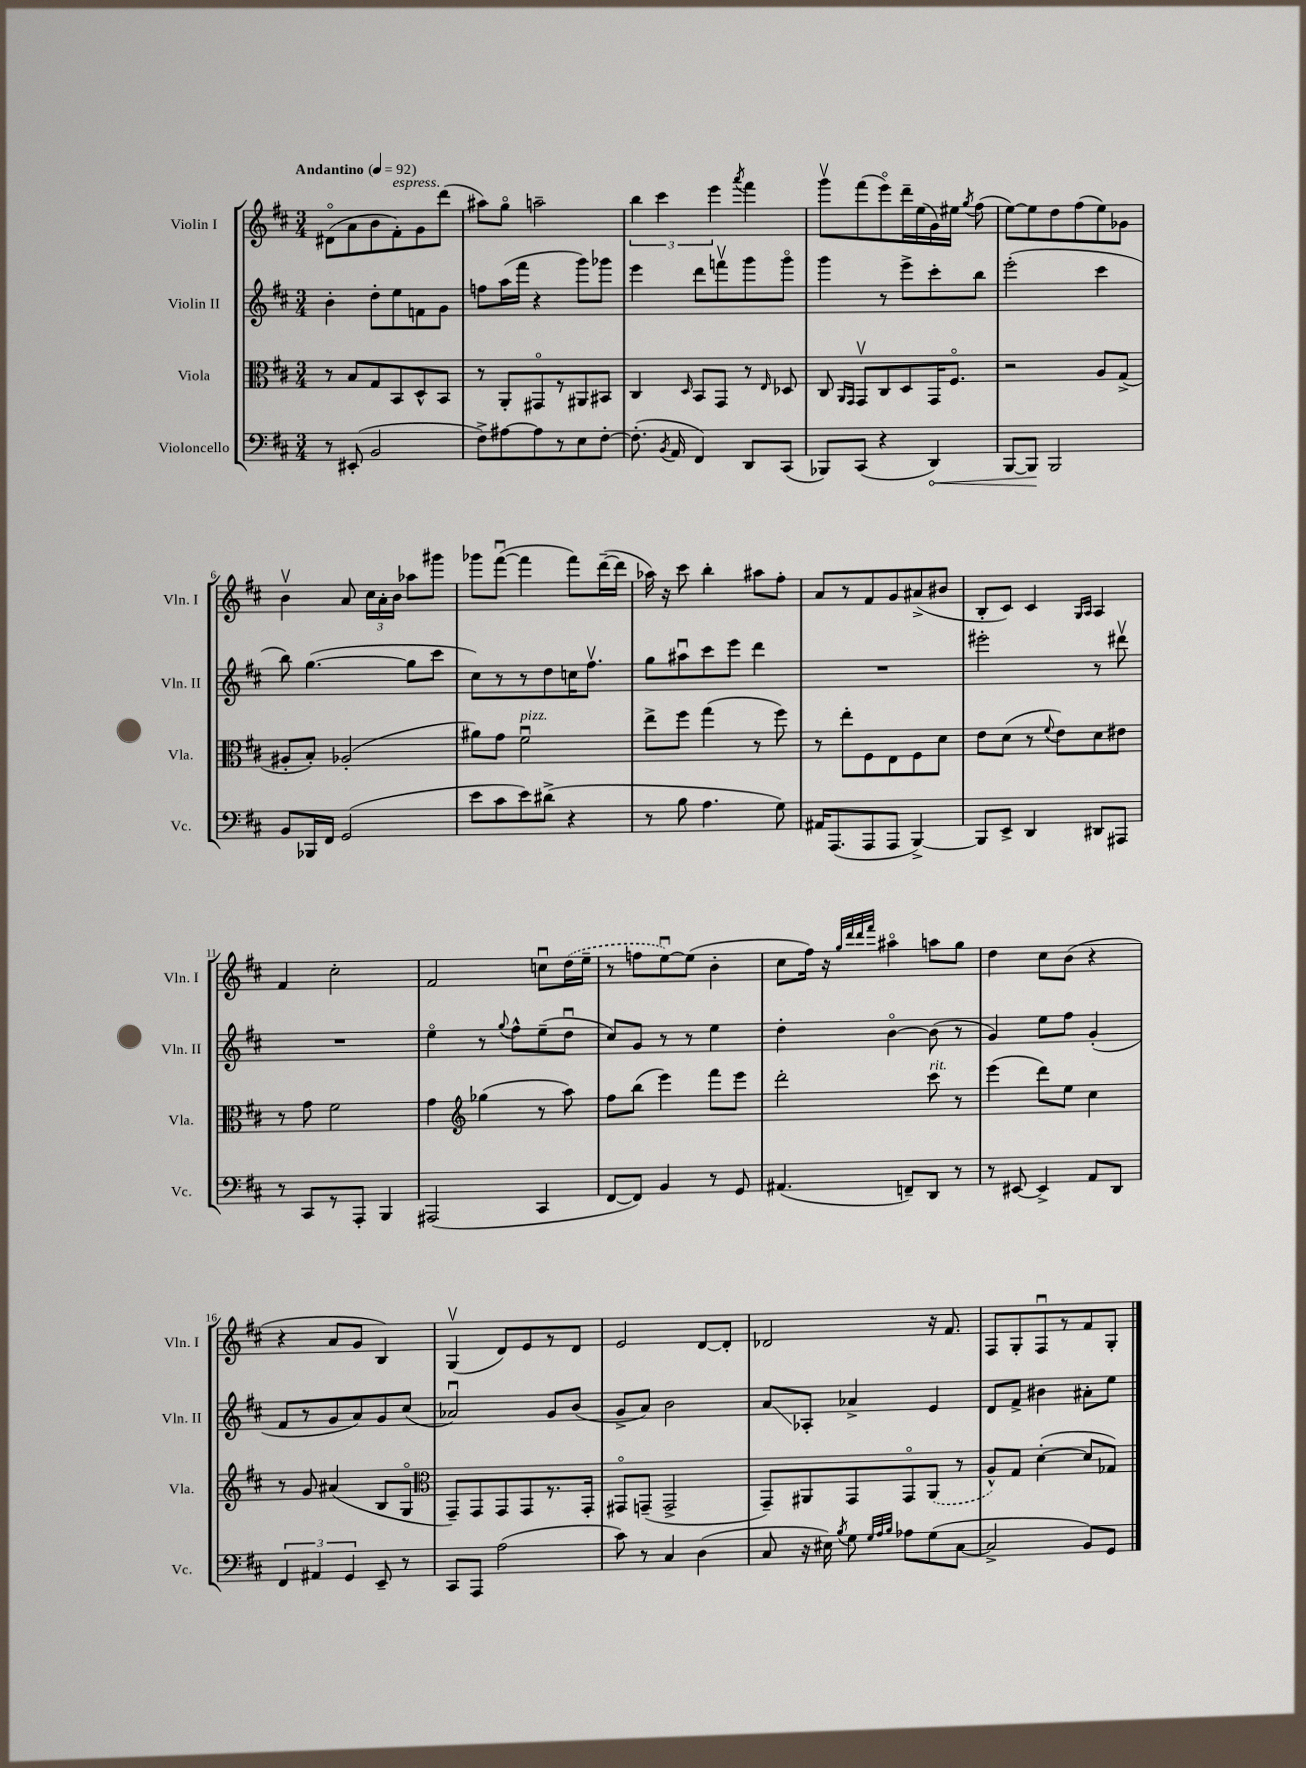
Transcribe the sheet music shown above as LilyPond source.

<<
\new StaffGroup <<
\new Staff = "s0" \with { instrumentName = "Violin I" shortInstrumentName = "Vln. I" } {
    \clef treble \key d \major \numericTimeSignature \time 3/4 \tempo "Andantino" 4 = 92
    \autoBeamOff dis'8[\flageolet( a'8 b'8 fis'8-.^\markup { \italic "espress." }) g'8 d'''8]( |
    ais''8[) g''8]\flageolet a''2-- |
    \tuplet 3/2 { b''4 cis'''4 e'''4 } \acciaccatura { a'''8 } fis'''4 |
    g'''8[\upbow fis'''8( e'''8\flageolet) d'''16-- e''16( g'16) eis''16] \acciaccatura { g''8 } fis''8( |
    e''8[~) e''8 d''8 fis''8( e''8) ges'8] |
    b'4\upbow a'8 \tuplet 3/2 { cis''16[ a'16-. b'16] } aes''8[ gis'''8] |
    ges'''8[ fis'''8]~\downbow( fis'''4 fis'''8[) d'''16~--( d'''16] |
    aes''16) r16 cis'''8 b''4-. ais''8[ fis''8]-. |
    a'8[ r8 fis'8 g'8 ais'8->( bis'8] |
    b8[-. cis'8]) cis'4 \grace { g16[ a16] } a4 |
    fis'4 cis''2-. |
    fis'2 c''8[\downbow \once \slurDashed d''16( e''16]-- |
    r8 f''8[ e''8~\downbow) e''8]( b'4-. |
    cis''8[ fis''16]) r16 \grace { g''32[ d'''32 d'''32 fis'''32] } ais''4\flageolet a''8[ g''8] |
    d''4 cis''8[ b'8]( r4 |
    r4 a'8[ g'8] b4) |
    g4\upbow( d'8[) e'8 r8 d'8] |
    e'2 d'8[~ d'8]-. |
    des'2 r16 fis'8. |
    fis8[ g8-. fis8\downbow r8 fis'8 g8]-. \bar "|." |
}
\new Staff = "s1" \with { instrumentName = "Violin II" shortInstrumentName = "Vln. II" } {
    \clef treble \key d \major \numericTimeSignature \time 3/4
    \autoBeamOff b'4-. d''8[-. e''8 f'8 g'8] |
    f''8[ a''16( fis'''16] r4 g'''8[) ges'''8] |
    e'''4 d'''8[ f'''8\upbow g'''8 g'''8]\flageolet |
    g'''4 r8 e'''8[-> cis'''8-. b''8] |
    e'''2-.( cis'''4 |
    b''8) g''4.~( g''8[ cis'''8] |
    cis''8[) r8 r8 d''8 c''16 fis''8.]\upbow |
    g''8[ ais''8\downbow cis'''8 e'''8] d'''4 |
    R2. |
    eis'''2-. r8 dis'''8\upbow |
    R2. |
    e''4\flageolet r8 \appoggiatura { g''8 } fis''8[-^ e''8--( d''8]\downbow |
    cis''8[) g'8] r8 r8 e''4 |
    d''4-. b'4~\flageolet b'8( r8 |
    g'4) e''8[ fis''8] g'4-.( |
    fis'8[ r8 g'8 a'8) g'8 cis''8]( |
    aes'2\downbow) g'8[ b'8]( |
    g'8[-> a'8]) b'2 |
    a'8[\glissando aes8]-. aes'4-> e'4 |
    d'8[ fis'8]-> bis'4 ais'8[-. e''8] \bar "|." |
}
\new Staff = "s2" \with { instrumentName = "Viola" shortInstrumentName = "Vla." } {
    \clef alto \key d \major \numericTimeSignature \time 3/4
    \autoBeamOff r8 b8[ g8 b,8 d8-^ b,8] |
    r8 a,8[-. gis,8\flageolet r8 ais,8 bis,8] |
    cis4 \grace { d16 } b,8[ g,8] r8 \grace { e16 } des8 |
    cis8 \grace { a,16[ g,16] } g,8[\upbow cis8 d8 g,16 fis8.]\flageolet |
    r2 a8[ g8]->( |
    ais8[-. b8]-.) aes2-.( |
    ais'8[) g'8] fis'2\downbow^\markup { \italic "pizz." } |
    e''8[-> fis''8] g''4( r8 fis''8) |
    r8 e''8[-. fis8 e8 fis8 d'8] |
    e'8[ d'8]( r8 \appoggiatura { fis'8 } e'8[) d'8 eis'8] |
    r8 g'8 fis'2 |
    g'4 \clef treble ges''4( r8 a''8) |
    fis''8[ b''8]( e'''4) fis'''8[ e'''8] |
    d'''2-. cis'''8^\markup { \italic "rit." } r8 |
    e'''4( d'''8[) e''8] cis''4 |
    r8 g'8 ais'4( b8[ g8]\flageolet |
    \clef alto g,8[--) g,8 g,8 g,8 r8. g,16]-. |
    gis,8[\flageolet g,8]--( g,2-> |
    g,8[--) ais,8 g,8 g,8\flageolet \once \slurDashed ais,8]( r8 |
    a8[-^) g8] d'4~-.( d'8[ ges8]) \bar "|." |
}
\new Staff = "s3" \with { instrumentName = "Violoncello" shortInstrumentName = "Vc." } {
    \clef bass \key d \major \numericTimeSignature \time 3/4
    \autoBeamOff r8 eis,8-.( b,2 |
    fis8[->) ais8~ ais8 r8 e8 fis8]~-. |
    fis8.-.( \acciaccatura { b,8 } a,16 fis,4) d,8[ cis,8]( |
    bes,,8[) cis,8]( r4 \once \override Hairpin.circled-tip = ##t d,4\<) |
    b,,8[~ b,,8]\! b,,2 |
    b,8[ bes,,16 fis,16] g,2( |
    e'8[ cis'8 e'8) dis'8]->( r4 |
    r8 b8 a4. g8) |
    ais,16[ a,,8.( a,,8 a,,8] b,,4~->) |
    b,,8[ e,8]-> d,4 dis,8[ ais,,8] |
    r8 cis,8[ r8 a,,8]-. b,,4 |
    ais,,2( cis,4 |
    fis,8[~ fis,8]) b,4 r8 g,8 |
    ais,4.( f,8[--) d,8] r8 |
    r8 eis,8~ eis,4-> a,8[ d,8] |
    \tuplet 3/2 { fis,4 ais,4 g,4 } e,8-- r8 |
    cis,8[ a,,8] a2( |
    cis'8) r8 cis4 d4( |
    cis8 r16 eis16) \acciaccatura { b8 } g8 \grace { g32[ a32 b32] } aes8[ g8( cis8]~ |
    cis2-> b,8[) g,8] \bar "|." |
}
>>
>>
